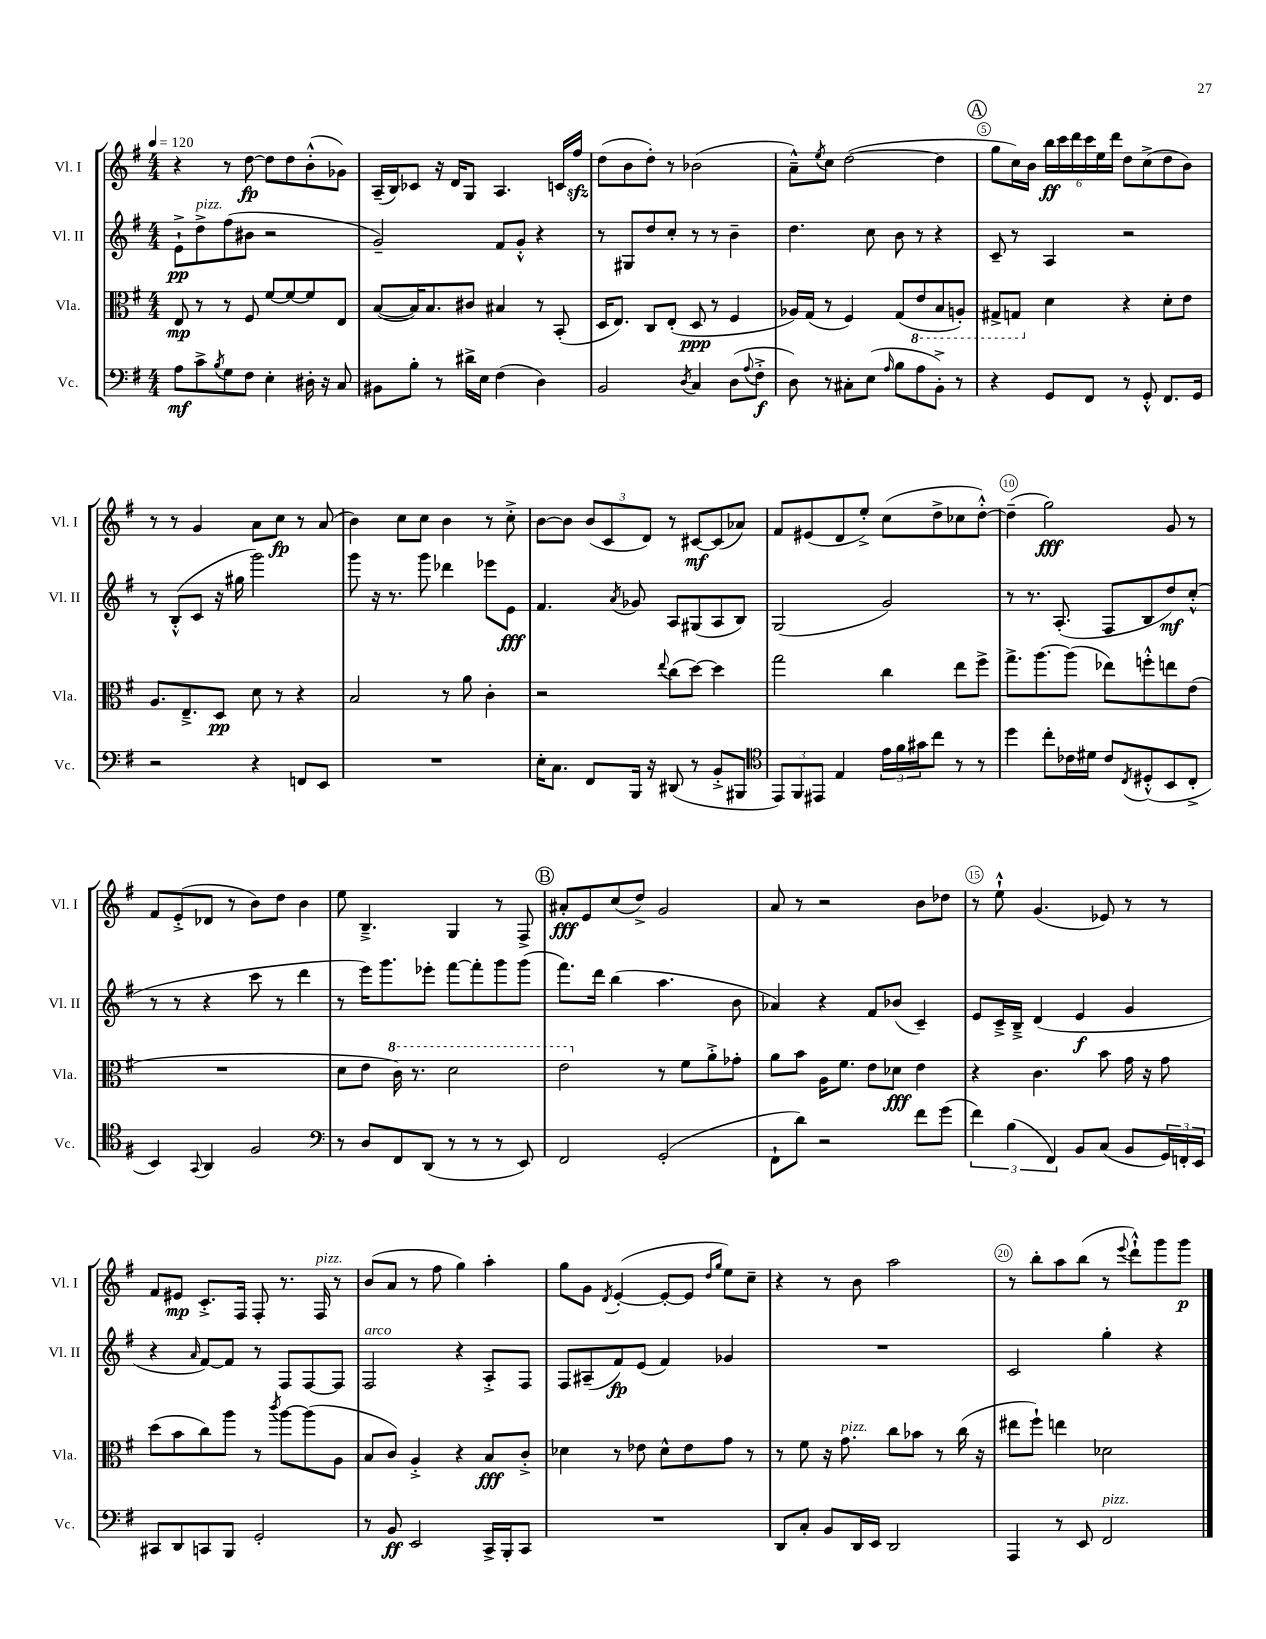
<<
\new StaffGroup <<
\new Staff = "s0" \with { instrumentName = "Vl. I" shortInstrumentName = "Vl. I" } {
    \clef treble \key g \major \numericTimeSignature \time 4/4 \tempo 4 = 120
    r4 r8 d''8~\fp d''8 d''8 b'8-.-^( ges'8) |
    a16--( b16) ces'8 r16 d'16 g8 a4. c'16 fis''16\sfz |
    d''8( b'8 d''8-.) r8 bes'2( |
    a'8---^) \acciaccatura { e''8 } c''8 d''2~( d''4 |
    \mark \markup { \circle "A" } g''8 c''16) b'16 \tuplet 6/4 { b''16\ff c'''16 d'''16 c'''16 e''16 d'''16 } d''8 c''8->( d''8 b'8) |
    r8 r8 g'4 a'8 c''8\fp r8 a'8( |
    b'4) c''8 c''8 b'4 r8 c''8-.-> |
    b'8~ b'8 \tuplet 3/2 { b'8( c'8 d'8) } r8 cis'8~\mf cis'8( aes'8) |
    fis'8 eis'8( d'8 e''8-.->) c''8( d''8-> ces''8 d''8~-.-^) |
    d''4--( g''2\fff) g'8 r8 |
    fis'8 e'8-.->( des'8 r8 b'8) d''8 b'4 |
    e''8 b4.---> g4 r8 fis8-> |
    \mark \markup { \circle "B" } ais'8-.\fff e'8 c''8( d''8->) g'2 |
    a'8 r8 r2 b'8 des''8 |
    r8 e''8-!-^ g'4.( ees'8) r8 r8 |
    fis'8 eis'8\mp c'8.-.-> fis16 fis8-. r8. fis16^\markup { \italic "pizz." } r8 |
    b'8( a'8 r8 fis''8 g''4) a''4-. |
    g''8 g'8 \acciaccatura { d'8 } e'4~-.( e'8~-. e'8 \grace { d''16 g''16 } e''8) c''8-- |
    r4 r8 b'8 a''2 |
    r8 b''8-. a''8 b''8( r8 \appoggiatura { e'''8 } d'''8-!-^) g'''8 g'''8\p \bar "|." |
}
\new Staff = "s1" \with { instrumentName = "Vl. II" shortInstrumentName = "Vl. II" } {
    \clef treble \key g \major \numericTimeSignature \time 4/4
    e'8-!->\pp d''8->^\markup { \italic "pizz." } fis''8( bis'8 r2 |
    g'2--) fis'8 g'8-.-^ r4 |
    r8 gis8 d''8 c''8-. r8 r8 b'4-- |
    d''4. c''8 b'8 r8 r4 |
    \mark \markup { \circle "A" } c'8-- r8 a4 r2 |
    r8 b8-.-^( c'8 r16 gis''16 g'''2) |
    g'''8 r16 r8. g'''8 des'''4 ees'''8 e'8\fff |
    fis'4. \acciaccatura { a'8 } ges'8 a8 gis8( a8 b8) |
    g2( g'2) |
    r8 r8. a8.-.( fis8 b8 d''8\mf) c''8-.-^( |
    r8 r8 r4 c'''8 r8 d'''4 |
    r8 e'''16) g'''8. ees'''8-. fis'''8~ fis'''8-. g'''8 g'''8( |
    \mark \markup { \circle "B" } fis'''8.) d'''16 b''4( a''4. b'8 |
    aes'4) r4 fis'8 bes'8( c'4--) |
    e'8 c'16---> b16---> d'4( e'4\f g'4 |
    r4 \grace { a'16 } fis'8~) fis'8 r8 fis8 fis8~ fis8 |
    fis2^\markup { \italic "arco" } r4 a8-.-> fis8 |
    fis8 ais8--( fis'8\fp) e'8( fis'4) ges'4 |
    R1 |
    c'2 g''4-. r4 \bar "|." |
}
\new Staff = "s2" \with { instrumentName = "Vla." shortInstrumentName = "Vla." } {
    \clef alto \key g \major \numericTimeSignature \time 4/4
    e8\mp r8 r8 fis8 fis'8~ fis'8~ fis'8 e8 |
    b8~( b16) b8. cis'8 bis4 r8 b,8-.( |
    d16 e8.) c8 e8-.( d8\ppp r8 fis4 |
    aes16) g16( r8 fis4) g8( \ottava #-1 e8 b,8 a,!8-.) |
    \mark \markup { \circle "A" } gis,8-> g,8 \ottava #0 d'4 r4 d'8-. e'8 |
    a8. e8.---> d8\pp d'8 r8 r4 |
    b2 r8 a'8 c'4-. |
    r2 \appoggiatura { e''8 } c''8( d''8~) d''4 |
    g''2 c''4 e''8 fis''8-> |
    g''8.-> a''8.~ a''8( ees''8) f''8-.-^ e''8 e'8( |
    R1 |
    d'8 e'8 \ottava #1 c''16) r8. d''2 |
    \mark \markup { \circle "B" } e''2 \ottava #0 r8 fis'8 a'8-.-> ges'8-. |
    a'8 b'8 a16 fis'8. e'8 des'8\fff e'4 |
    r4 c'4. b'8 g'16 r16 g'8 |
    d''8( b'8 c''8) a''8 r8 \acciaccatura { c'''8 } a''8~ a''8( a8 |
    b8 c'8) a4-.-> r4 b8\fff c'8-.-> |
    des'4 r8 ees'8 des'8-^ ees'8 g'8 r8 |
    r8 fis'8 r16 g'8.^\markup { \italic "pizz." } c''8 bes'8 r8 c''16( r16 |
    eis''8 fis''8-!) e''4 des'2 \bar "|." |
}
\new Staff = "s3" \with { instrumentName = "Vc." shortInstrumentName = "Vc." } {
    \clef bass \key g \major \numericTimeSignature \time 4/4
    a8\mf c'8-> \acciaccatura { b8 } g8 fis8 e4-. dis16-. r16 c8 |
    bis,8 b8-. r8 dis'16-> e16 fis4( d4) |
    b,2 \acciaccatura { d8 } c4 d8( \appoggiatura { a8 } fis8-.->\f |
    d8) r8 cis8-. e8( \grace { a16 } b8 a8 b,8-.->) r8 |
    \mark \markup { \circle "A" } r4 g,8 fis,8 r8 g,8-.-^ fis,8. g,16 |
    r2 r4 f,8 e,8 |
    R1 |
    e16-. c8. fis,8 b,,16 r16 dis,8( r8 b,8-.-> bis,,8 |
    \clef tenor \tuplet 3/2 { e,8) fis,8 eis,8 } e4 \tuplet 3/2 { e'16 fis'16 gis'16 } c''8 r8 r8 |
    d''4 c''8-. ces'16 dis'16 ces'8 \acciaccatura { c8 } dis8-.-^( b,8 c8-.-> |
    b,4) \appoggiatura { g,8 } a,4 fis2 |
    \clef bass r8 d8 fis,8 d,8( r8 r8 r8 e,8) |
    \mark \markup { \circle "B" } fis,2 g,2-.( |
    fis,8-! d'8) r2 fis'8 g'8( |
    \tuplet 3/2 { fis'4) b4( fis,4) } b,8 c8( b,8 \tuplet 3/2 { g,16) f,16-. e,16 } |
    cis,8 d,8 c,8 b,,8 g,2-. |
    r8 b,8\ff e,2 c,16-> b,,16-. c,8 |
    R1 |
    d,8 c8-. b,8 d,16 e,16 d,2 |
    a,,4 r8 e,8 fis,2^\markup { \italic "pizz." } \bar "|." |
}
>>
>>
\layout { \context { \Score \override BarNumber.break-visibility = ##(#f #t #t) barNumberVisibility = #(every-nth-bar-number-visible 5) \override BarNumber.stencil = #(make-stencil-circler 0.1 0.3 ly:text-interface::print) } }
